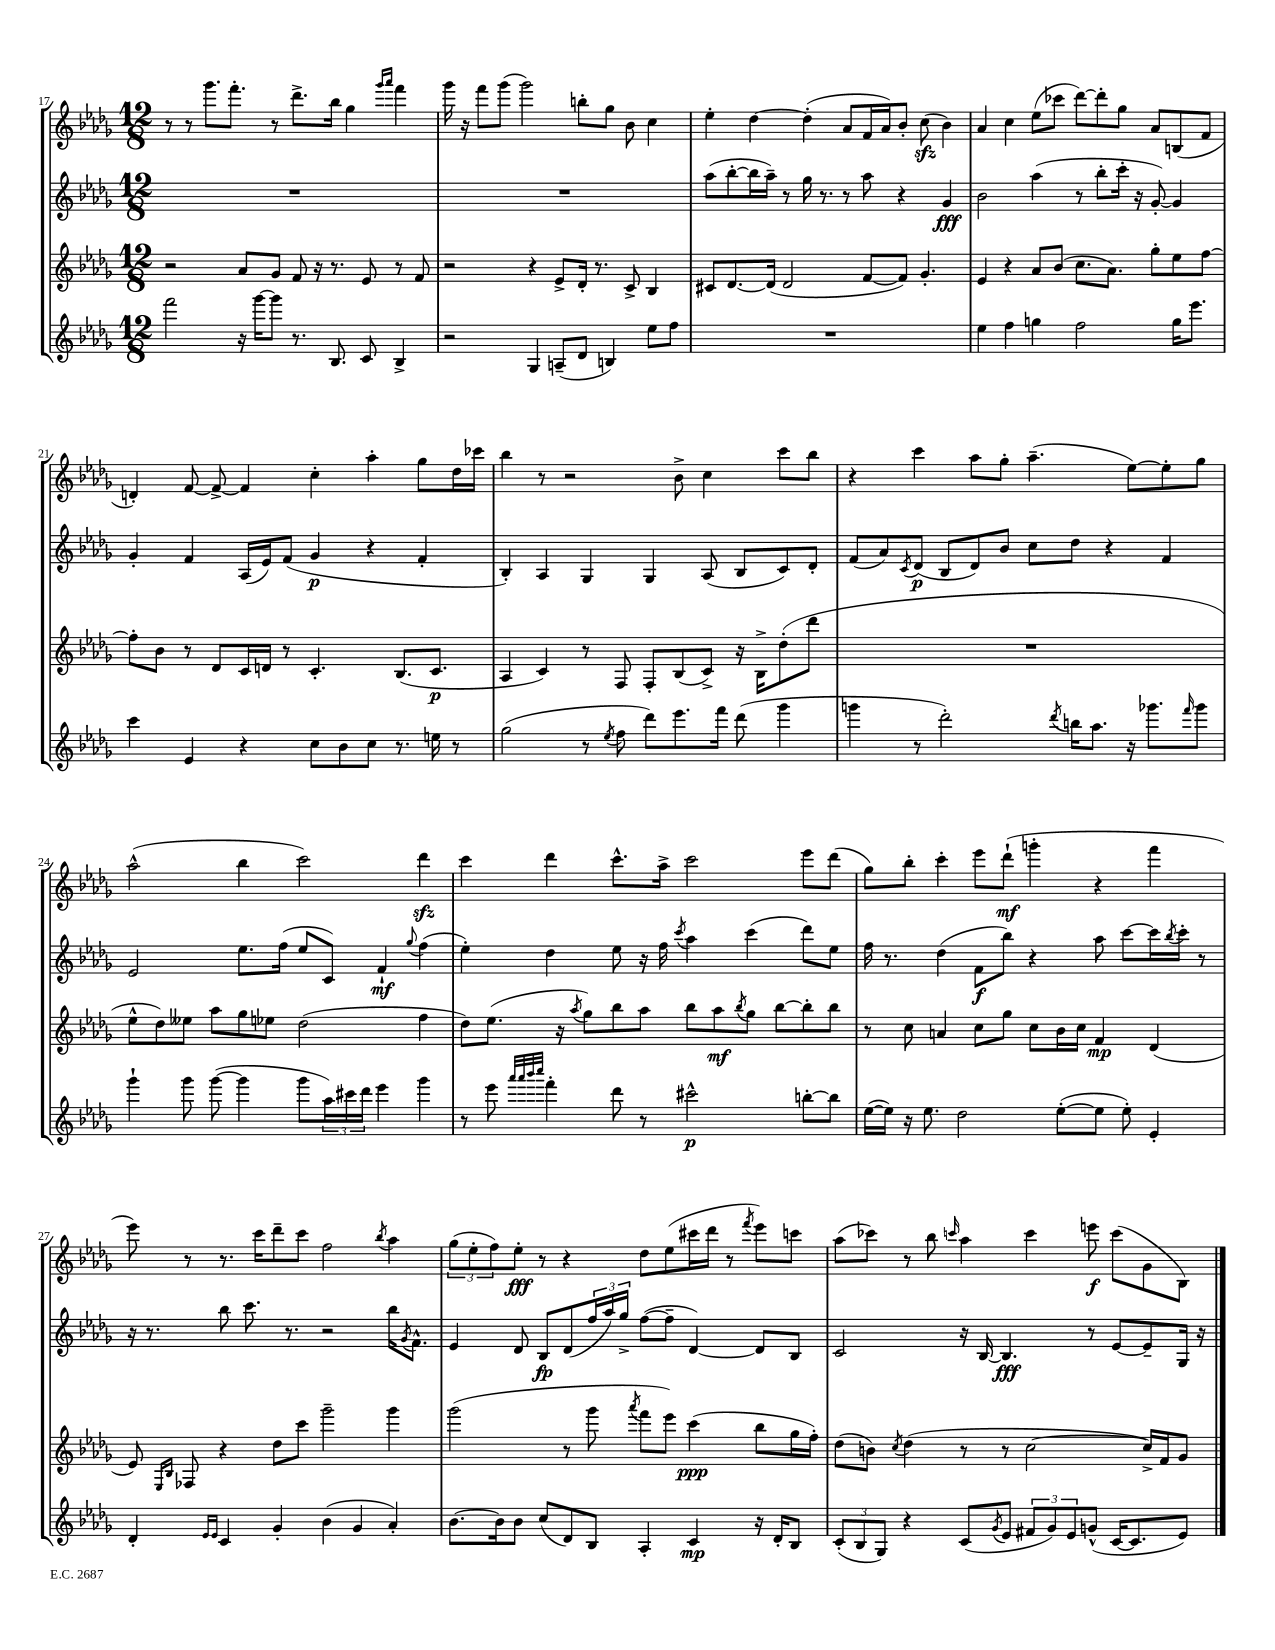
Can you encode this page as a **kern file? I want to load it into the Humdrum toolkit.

**kern	**dynam	**kern	**dynam	**kern	**dynam	**kern	**dynam
*part4	*part4	*part3	*part3	*part2	*part2	*part1	*part1
*staff4	*staff4	*staff3	*staff3	*staff2	*staff2	*staff1	*staff1
*clefG2	*	*clefG2	*	*clefG2	*	*clefG2	*
*k[b-e-a-d-g-]	*	*k[b-e-a-d-g-]	*	*k[b-e-a-d-g-]	*	*k[b-e-a-d-g-]	*
*M12/8	*	*M12/8	*	*M12/8	*	*M12/8	*
=17	=17	=17	=17	=17	=17	=17	=17
2fff\	.	2r	.	1.r	.	8r	.
.	.	.	.	.	.	8r	.
.	.	.	.	.	.	8.ggg-\L	.
.	.	.	.	.	.	8.fff'\J	.
16r	.	8a-/L	.	.	.	.	.
[16ggg-\KL	.	.	.	.	.	.	.
8ggg-\J]	.	8g-/J	.	.	.	8r	.
8.r	.	8f/	.	.	.	8.ddd-^\L	.
.	.	16r	.	.	.	.	.
8.B-/	.	8.r	.	.	.	16bb-\Jk	.
.	.	.	.	.	.	4gg-\	.
8c/	.	8e-/	.	.	.	.	.
.	.	.	.	.	.	16qqggg-/LL	.
.	.	.	.	.	.	16qqaaa-/JJ	.
4B-^/	.	8r	.	.	.	4fff\	.
.	.	8f/	.	.	.	.	.
=18	=18	=18	=18	=18	=18	=18	=18
2r	.	2r	.	1.r	.	16ggg-\	.
.	.	.	.	.	.	16r	.
.	.	.	.	.	.	8fff\L	.
.	.	.	.	.	.	(8ggg-\J	.
.	.	.	.	.	.	2ggg-\)	.
4G-/	.	4r	.	.	.	.	.
(8An~/L	.	8e-^/L	.	.	.	.	.
8d-/J	.	16d-'/Jk	.	.	.	8bbn'\L	.
.	.	8.r	.	.	.	.	.
4Bn/)	.	.	.	.	.	8gg-\J	.
.	.	8c^/	.	.	.	8b-\	.
8ee-\L	.	4B-/	.	.	.	4cc\	.
8ff\J	.	.	.	.	.	.	.
=19	=19	=19	=19	=19	=19	=19	=19
1.r	.	8c#X/L	.	(8aa-\L	.	4ee-'\	.
.	.	[8.d-/	.	[8bb-'\	.	.	.
.	.	.	.	16bb-\L]	.	[4dd-\	.
.	.	(16d-/Jk]	.	16aa-~\JJ)	.	.	.
.	.	2d-/	.	8r	.	.	.
.	.	.	.	16gg-\	.	(4dd-'\]	.
.	.	.	.	8.r	.	.	.
.	.	.	.	8r	.	8a-/L	.
.	.	[8f/L	.	8aa-\	.	16f/L	.
.	.	.	.	.	.	16a-/J)	.
.	.	8f/J])	.	4r	.	8b-'/J	.
.	.	4.g-'/	.	.	.	(8cczz\	.
.	.	.	.	4g-/	fff	4b-\)	.
=20	=20	=20	=20	=20	=20	=20	=20
4ee-\	.	4e-/	.	2b-\	.	4a-/	.
4ff\	.	4r	.	.	.	4cc\	.
4ggn\	.	8a-/L	.	(4aa-\	.	(8ee-\L	.
.	.	(8b-/J	.	.	.	8ccc-X\J	.
2ff\	.	8.cc\L	.	8r	.	[8ddd-\L)	.
.	.	.	.	8bb-'\L	.	8ddd-'\]	.
.	.	8.a-\J)	.	.	.	.	.
.	.	.	.	16ccc'\Jk	.	8gg-\J	.
.	.	.	.	16r	.	.	.
.	.	8gg-'\L	.	[8g-'/)	.	8a-/L	.
16gg\KL	.	8ee-\	.	4g-/]	.	(8Bn/	.
8.eee-\J	.	.	.	.	.	.	.
.	.	[8ff\J	.	.	.	8f/J	.
!!LO:LB:g=z
=21	=21	=21	=21	=21	=21	=21	=21
4ccc\	.	8ff'\L]	.	4g-'/	.	4dn'/)	.
.	.	8b-\J	.	.	.	.	.
4e-/	.	8r	.	4f/	.	[8f/	.
.	.	8d-/L	.	.	.	8f^/_	.
4r	.	16c/L	.	(16A-/LL	.	4f/]	.
.	.	16dn/JJ	.	16e-/J)	.	.	.
.	.	8r	.	(8f/J	.	.	.
8cc\L	.	4.c'/	.	4g-/	p	4cc'\	.
8b-\	.	.	.	.	.	.	.
8cc\J	.	.	.	4r	.	4aa-'\	.
8.r	.	(8.B-/L	.	.	.	.	.
.	.	.	.	4f'/	.	8gg-\L	.
16een\	.	8.c/J	p	.	.	.	.
8r	.	.	.	.	.	16dd-\L	.
.	.	.	.	.	.	16ccc-X\JJ	.
=22	=22	=22	=22	=22	=22	=22	=22
(2gg-\	.	4A-/	.	4B-'/)	.	4bb-\	.
.	.	4c/)	.	4A-/	.	8r	.
.	.	.	.	.	.	2r	.
8r	.	8r	.	4G-/	.	.	.
8qee-/	.	.	.	.	.	.	.
8ff\	.	8F/	.	.	.	.	.
8ddd-\L)	.	8F'/L	.	4G-/	.	.	.
8.eee-\	.	(8B-/	.	.	.	8b-^\	.
.	.	8c^/J)	.	(8A-/	.	4cc\	.
16fff\Jk	.	.	.	.	.	.	.
(8ddd-\	.	16r	.	8B-/L	.	.	.
.	.	16B-^\KL	.	.	.	.	.
4ggg-\	.	(8dd-'\	.	8c/)	.	8ccc\L	.
.	.	8ddd-\J	.	8d-'/J	.	8bb-\J	.
=23	=23	=23	=23	=23	=23	=23	=23
4gggn\	.	1.r	.	(8f/L	.	4r	.
.	.	.	.	8a-/)	.	.	.
.	.	.	.	8qc/	.	.	.
8r	.	.	.	(8d-/J	p	4ccc\	.
2ddd-'\)	.	.	.	8B-/L	.	.	.
.	.	.	.	8d-/)	.	8aa-\L	.
.	.	.	.	8b-/J	.	8gg-'\J	.
.	.	.	.	8cc\L	.	(4.aa-~\	.
8qddd-/	.	.	.	.	.	.	.
16bbn\KL	.	.	.	8dd-\J	.	.	.
8.aa-\J	.	.	.	.	.	.	.
.	.	.	.	4r	.	.	.
16r	.	.	.	.	.	[8ee-\L)	.
8.ggg-X\L	.	.	.	.	.	.	.
.	.	.	.	4f/	.	8ee-'\]	.
16qqfff/	.	.	.	.	.	.	.
8ggg-\J	.	.	.	.	.	8gg-\J	.
!!LO:LB:g=z
=24	=24	=24	=24	=24	=24	=24	=24
4ggg-`\	.	8ee-^^\L	.	2e-/	.	(2aa-^^\	.
.	.	8dd-\)	.	.	.	.	.
8ggg-\	.	8ee--X\J	.	.	.	.	.
([8ggg-\	.	8aa-\L	.	.	.	.	.
4ggg-\]	.	8gg-\	.	8.ee-\L	.	4bb-\	.
.	.	8ee-X\J	.	.	.	.	.
.	.	.	.	(16ff\Jk	.	.	.
8ggg-\L	.	(2dd-\	.	8ee-/L	.	2ccc\)	.
24aa-\L)	.	.	.	8c/J)	.	.	.
24ccc#X\	.	.	.	.	.	.	.
24ddd-\JJ	.	.	.	.	.	.	.
4eee-\	.	.	.	4f`/	mf	.	.
.	.	.	.	8qqgg-/	.	.	.
4ggg-\	.	4ff\	.	(4ff\	.	4ddd-zz\	.
=25	=25	=25	=25	=25	=25	=25	=25
8r	.	8dd-\L)	.	4ee-'\)	.	4ccc\	.
8eee-\	.	(8.ee-\J	.	.	.	.	.
32qqaaa-/LLL	.	.	.	.	.	.	.
32qqaaa-/	.	.	.	.	.	.	.
32qqbbb-/	.	.	.	.	.	.	.
32qqcccc/JJJ	.	.	.	.	.	.	.
4fff'\	.	.	.	4dd-\	.	4ddd-\	.
.	.	16r	.	.	.	.	.
.	.	8qaa-/	.	.	.	.	.
.	.	8gg-\L)	.	.	.	.	.
8ddd-\	.	8bb-\	.	8ee-\	.	8.ccc^^\L	.
8r	.	8aa-\J	.	16r	.	.	.
.	.	.	.	16ff\	.	16aa-^\Jk	.
.	.	.	.	8qccc/	.	.	.
2ccc#X^^\	p	8bb-\L	.	4aa-\	.	2ccc\	.
.	.	8aa-\	mf	.	.	.	.
.	.	8qbb-/	.	.	.	.	.
.	.	8gg-\J	.	(4ccc\	.	.	.
.	.	[8bb-\L	.	.	.	.	.
[8bbn'\L	.	8bb-'\]	.	8ddd-\L)	.	8eee-\L	.
8bb\J]	.	8bb-\J	.	8ee-\J	.	(8ddd-\J	.
=26	=26	=26	=26	=26	=26	=26	=26
([16ee-\LL	.	8r	.	16ff\	.	8gg-\L)	.
16ee-\JJ])	.	.	.	8.r	.	.	.
16r	.	8cc\	.	.	.	8bb-'\J	.
8.ee-\	.	.	.	.	.	.	.
.	.	4an/	.	(4dd-\	.	4ccc'\	.
2dd-\	.	.	.	.	.	.	.
.	.	8cc\L	.	8f\L	f	8eee-\L	.
.	.	8gg-\J	.	8bb-\J)	.	(8ddd-`\J	mf
.	.	8cc\L	.	4r	.	4gggn'\	.
([8ee-'\L	.	16b-\L	.	.	.	.	.
.	.	16cc\JJ	.	.	.	.	.
8ee-\J]	.	4f/	mp	8aa-\	.	4r	.
8ee-'\)	.	.	.	[8ccc\L	.	.	.
4e-'/	.	(4d-/	.	16ccc\L]	.	4fff\	.
.	.	.	.	8qbb-/	.	.	.
.	.	.	.	16ccc'\JJ	.	.	.
.	.	.	.	8r	.	.	.
!!LO:LB:g=z
=27	=27	=27	=27	=27	=27	=27	=27
4d-'/	.	8e-/)	.	16r	.	8eee-\)	.
.	.	.	.	8.r	.	.	.
.	.	16qqE-/LL	.	.	.	.	.
.	.	16qqB-/JJ	.	.	.	.	.
.	.	8F-X/	.	.	.	8r	.
16qqe-/LL	.	.	.	.	.	.	.
16qqe-/JJ	.	.	.	.	.	.	.
4c/	.	4r	.	8bb-\	.	8.r	.
.	.	.	.	8.ccc\	.	.	.
.	.	.	.	.	.	16ccc\KL	.
4g-'/	.	8dd-\L	.	.	.	8ddd-~\	.
.	.	.	.	8.r	.	.	.
.	.	8ccc\J	.	.	.	8ccc\J	.
(4b-\	.	2ggg-~\	.	2r	.	2ff\	.
4g-/	.	.	.	.	.	.	.
.	.	.	.	.	.	8qbb-/	.
4a-'/)	.	4ggg-\	.	16bb-\KL	.	4aa-\	.
.	.	.	.	8qg-/	.	.	.
.	.	.	.	8.f^^\J	.	.	.
=28	=28	=28	=28	=28	=28	=28	=28
[8.b-\L	.	(2ggg-\	.	4e-/	.	(12gg-\L	.
.	.	.	.	.	.	12ee-'\	.
.	.	.	.	.	.	12ff\)	.
16b-\k]	.	.	.	.	.	.	.
8b-\J	.	.	.	8d-/	.	8ee-'\J	fff
(8cc/L	.	.	.	8B-/L	fp	8r	.
8d-/)	.	8r	.	(8d-/	.	4r	.
8B-/J	.	8ggg-\	.	24ff/L	.	.	.
.	.	.	.	24aa-/)	.	.	.
.	.	.	.	24gg-^/JJ	.	.	.
.	.	8qaaa-/	.	.	.	.	.
4A-'/	.	8fff\L	.	([8ff\L	.	8dd-\L	.
.	.	8eee-\J)	.	8ff~\J]	.	(8ee-\	.
4c/	mp	(4ccc\	ppp	[4d-/)	.	16ccc#X\L	.
.	.	.	.	.	.	16ddd-\JJ	.
.	.	.	.	.	.	8r	.
.	.	.	.	.	.	8qfff/	.
16r	.	8bb-\L	.	8d-/L]	.	8eee-\L)	.
16d-'/KL	.	.	.	.	.	.	.
8B-/J	.	16gg-\L	.	8B-/J	.	8cccn\J	.
.	.	16ff'\JJ)	.	.	.	.	.
=29	=29	=29	=29	=29	=29	=29	=29
(12c'/L	.	(8dd-\L	.	2c/	.	(8aa-\L	.
12B-/	.	.	.	.	.	.	.
.	.	8bn\J)	.	.	.	8ccc-X\J)	.
12G-/J)	.	.	.	.	.	.	.
.	.	8qcc/	.	.	.	.	.
4r	.	(4dd-\	.	.	.	8r	.
.	.	.	.	.	.	8bb-\	.
.	.	.	.	.	.	16qqcccn/	.
(8c/L	.	8r	.	16r	.	4aa-\	.
.	.	.	.	[16B-/	.	.	.
8qg-/	.	.	.	.	.	.	.
8e-/J	.	8r	.	4.B-/]	fff	.	.
12f#X/L	.	[2cc\	.	.	.	4ccc\	.
12g-/)	.	.	.	.	.	.	.
12e-/	.	.	.	.	.	.	.
(8gn^^/J	.	.	.	8r	.	8eeen\	f
[16c/KL	.	.	.	[8e-/L	.	(8ccc\L	.
8.c/]	.	.	.	.	.	.	.
.	.	16cc^/LL])	.	8e-~/]	.	8g-\	.
.	.	16f/J	.	.	.	.	.
8e-/J)	.	8g-/J	.	16G-/Jk	.	8B-\J)	.
.	.	.	.	16r	.	.	.
==	==	==	==	==	==	==	==
*-	*-	*-	*-	*-	*-	*-	*-
